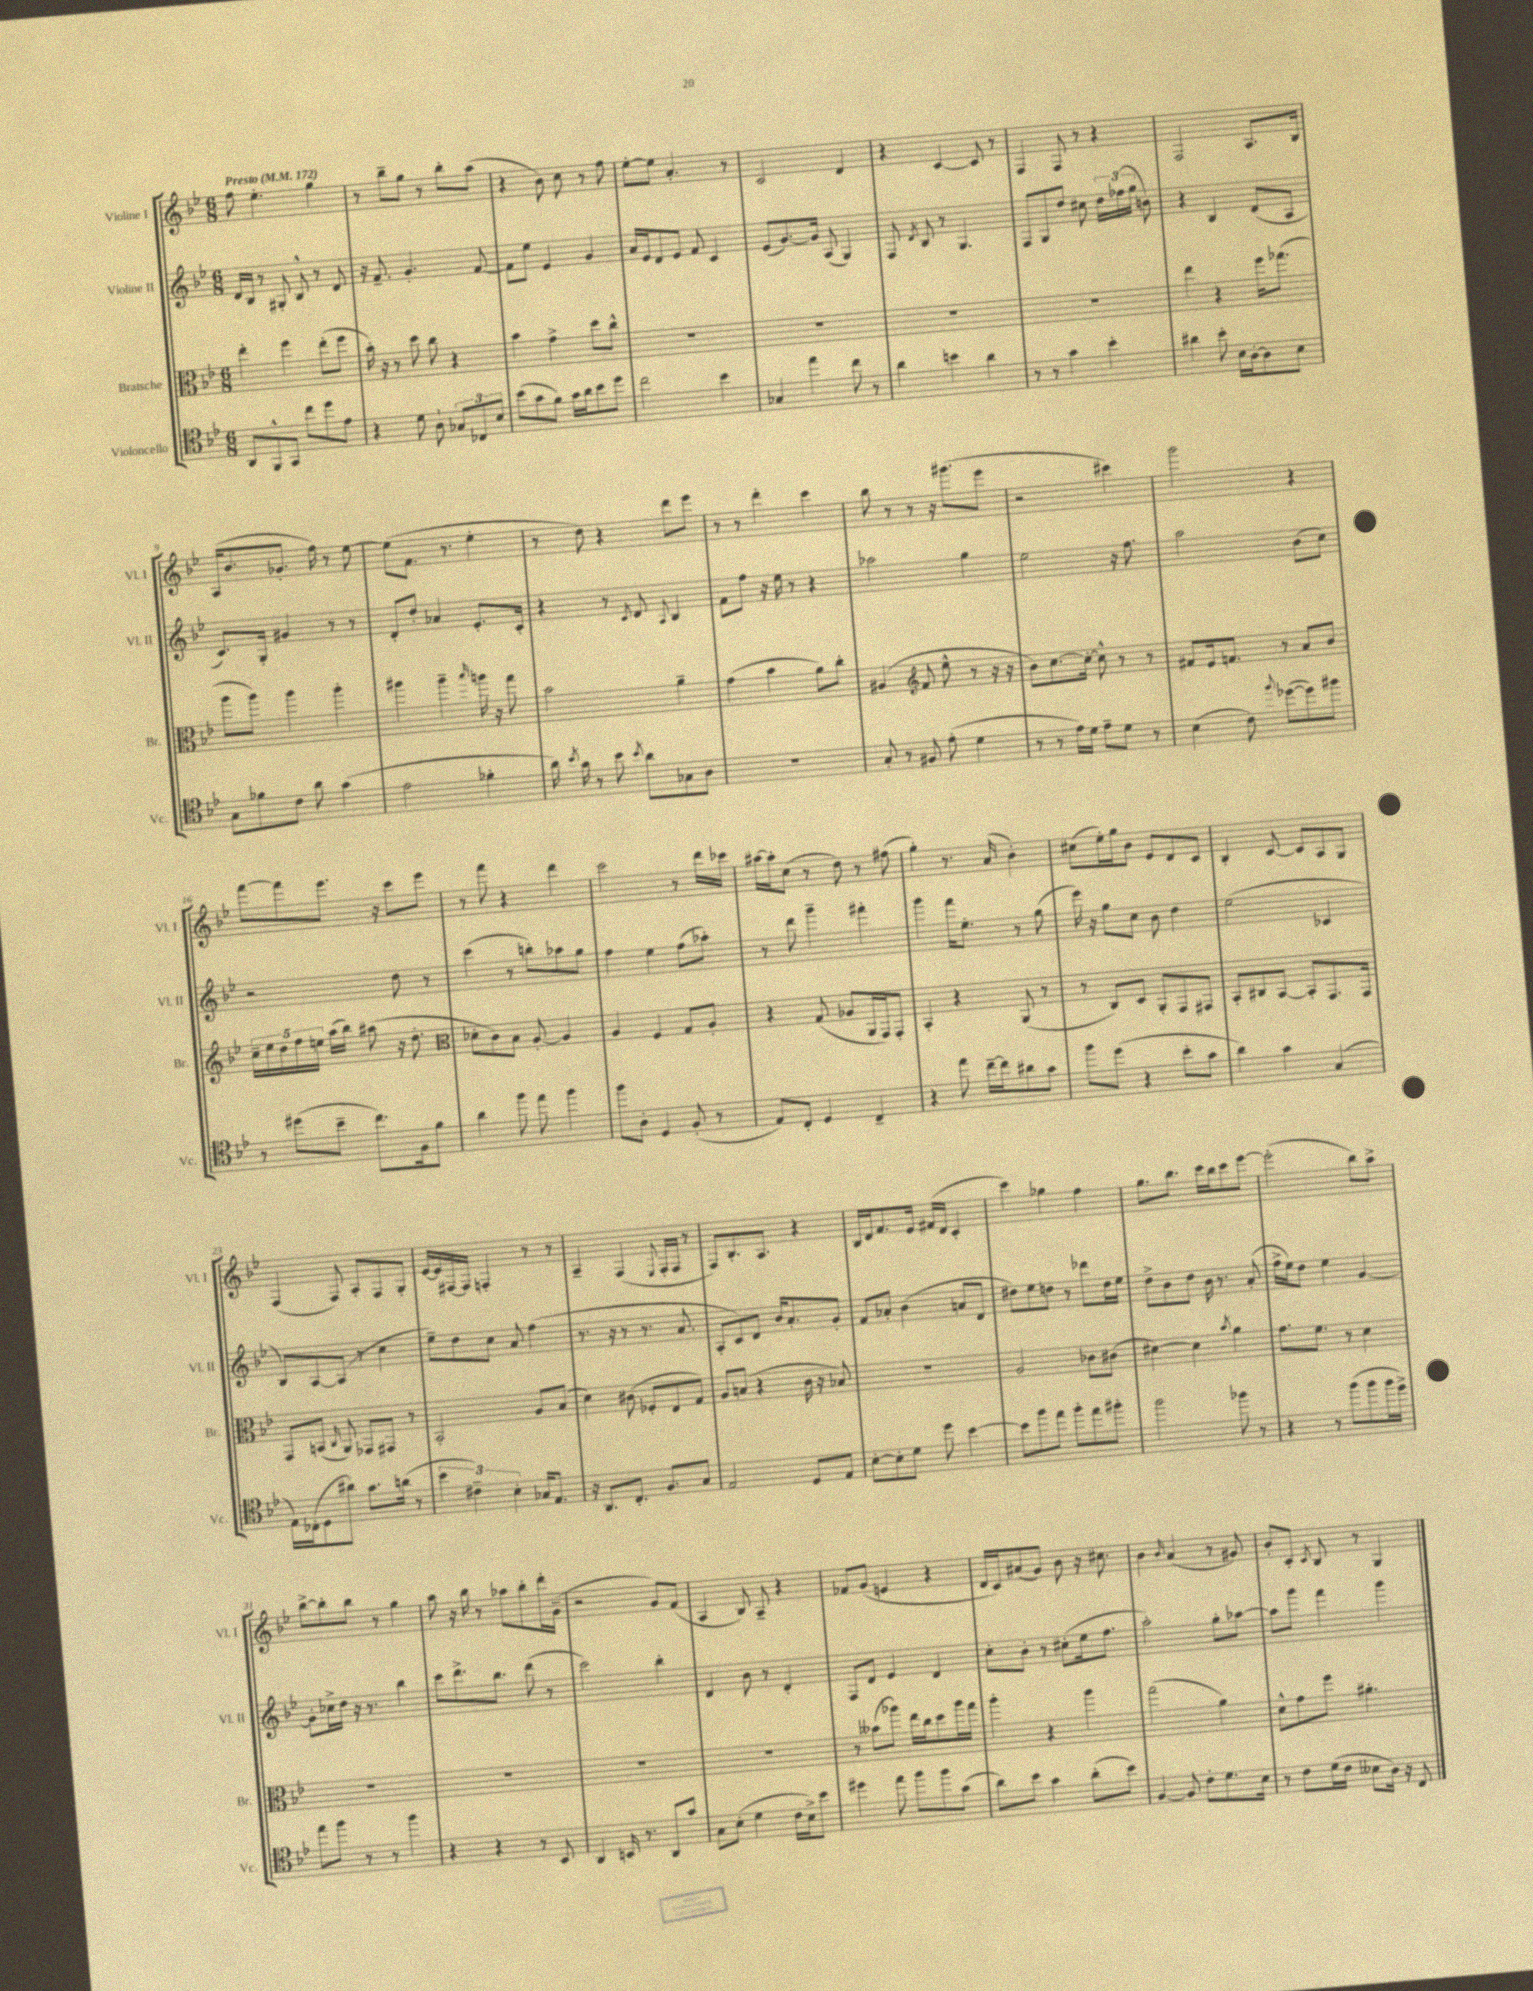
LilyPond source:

<<
\new StaffGroup <<
\new Staff = "s0" \with { instrumentName = "Violine I" shortInstrumentName = "Vl. I" } {
    \clef treble \key bes \major \numericTimeSignature \time 6/8 \tempo "Presto" 4 = 172
    \autoBeamOff f''8 ees''4.-. g''4 |
    r8 bes''8[-- g''8] r8 bes''8[-. a''8]( |
    r4 bes'8) c''8 r8 f''8 |
    ees''8[~-. ees''8] a'4.-. r8 |
    c'2 d'4 |
    r4 c'4~ c'8 r8 |
    f4 f8 r8 r4 |
    f2 a8.[ bes16] |
    a16[( bes'8. ges'8.]-. f''16) r8 ees''8~ |
    ees''8[( f'8.] r8. ees''4-. |
    r8 d''8) r4 d'''8[ ees'''8] |
    r8 r8 d'''4-. c'''4 |
    bes''8 r8 r8 r16 gis'''8.[( ees'''8] |
    r2 cis'''4) |
    g'''2 r4 |
    f'''8[~ f'''8 ees'''8.] r16 c'''8[ ees'''8] |
    r8 f'''8 r4 d'''4 |
    c'''2 r8 d'''16[ ces'''16] |
    ais''16[~ ais''16-. c''8]( r8 d''8) r8 fis''8( |
    g''4-.) r8. a'16( bes'4-.) |
    cis''8[( ees''16-.) g''16 bes'8] ees'8[ d'8 c'8] |
    bes4-. c'8~ c'8[ a8 g8] |
    f4( f8) a8[-. f8 g8]-. |
    ees'16[~ ees'16 fis16~ fis16] f4-. r8 r8 |
    a4-- f4( \appoggiatura { ees8 } f16[-. f16] r8 |
    f8[) bes8.-. a8.] r4 |
    bes16[ d'16 f'8. ees'16] fis'16[( d'16] c'4-. |
    c'''4) ges''4 f''4 |
    g''8.[ bes''8.] c'''16[ bes''16 c'''8 ees'''8]~ |
    ees'''2-.( bes''8[) a''8]-> |
    bes''8[~-> bes''8-. bes''8] r8 g''4 |
    a''8 r16 bes''16 r8 aes''8[ bes''8-. d'''16-. g'16]--( |
    r2 g'8[) f'8]( |
    a4 bes8) a8-- r4 |
    fes'8[ g'8]( e'4 r4 |
    d'16[ c'16) ais'8( g'8]) bes'8 r16 cis''8. |
    bes'4 \grace { bes'16 } a'4( r8 gis'8) |
    bes'8[-. c'8]-. \acciaccatura { c'8 } bes8 r8 g4 \bar "|." |
}
\new Staff = "s1" \with { instrumentName = "Violine II" shortInstrumentName = "Vl. II" } {
    \clef treble \key bes \major \numericTimeSignature \time 6/8
    \autoBeamOff d'16[ bes16] r8 gis8-. bes8-^ r8 d'8 |
    r16 f'8.-- g'4.-. f'8~ |
    f'8[ ees''8] ees'4 g'4 |
    a'16[ ees'16 d'8 ees'8] f'8 c'4 |
    ees'8[( g'8.~) g'16] a8( g4) |
    f8 \acciaccatura { d'8 } bes8 r8 g4. |
    f8[ g8 d''8] cis''8 \tuplet 3/2 { d''16[ fes''16( g''16] } b'8) |
    r4 bes4 d'8[( a8] |
    c'8.[) g16]-. gis'4 r8 r8 |
    d'8[-. d''8]-. aes'4 ees'8.[-. c'16]-. |
    r4 r8 \acciaccatura { c'8 } d'8 \appoggiatura { a8 } bes4 |
    f'8[ f''8] r16 ees''16 r8 r4 |
    aes''2 g''4 |
    ees''2 r16 f''8. |
    a''2 bes'8[( c''8]) |
    r2 d''8 r8 |
    c'''4( r8 b''8[-.) aes''8 g''8] |
    f''4 ees''4 f''8[( aes''8]-.) |
    r8 d'''8 g'''4-- fis'''4-. |
    g'''4 f'''16[ ees''8.]-. r8 g''8( |
    ees'''16) r16 g''8[ c''8] bes'8 d''4 |
    ees''2( ces'4 |
    bes8[) a8~ a8]( r8 c''4 |
    ees''8[--) d''8 c''8] a'8 f''4( |
    r8. r16 r8 r8. a'8. |
    a8[-. c'8) d'8] bes'16[ a'8.-. g'8]-. |
    f'8[ aes'8]-. bes'4( a'8[ d'8] |
    dis''8[) ees''8 d''8] r8 des'''8[ d''16 ees''16] |
    d''8[-> bes'8 d''8] bes'16 r8. a'8-.( |
    f''16[-> ees''16) d''8] ees''4 g'4~ |
    g'8[-. ces''16-> d''16] r16 r8. bes''4 |
    c'''8[ d'''8.-> bes''8.] d'''8( r8 |
    c'''2) bes''4-. |
    d'4 bes'8 r8 d'4-. |
    f8[ d'8] ees'4 d'4 |
    c''8[-. bes'8]-. r8 cis''8[-.( ees''16 f''8.] |
    a''2-.) g''8[-. aes''8]~ |
    aes''8[ g'''8] f'''4 g'''4 \bar "|." |
}
\new Staff = "s2" \with { instrumentName = "Bratsche" shortInstrumentName = "Br." } {
    \clef alto \key bes \major \numericTimeSignature \time 6/8
    \autoBeamOff ees''4-. f''4 ees''8[-.( f''8] |
    bes'16-.) r16 r8 d''8 c''8 r4 |
    bes'4 g'4-> d''8[ c''8]-^ |
    R2. |
    R2. |
    R2. |
    R2. |
    ees''4 r4 f''16[ ges''8.]( |
    a''8[ a''8]) a''4 a''4-. |
    ais''4 ais''4-- \grace { bes''16 } a''16 r16 g''8 |
    bes'2 a'4-- |
    g'4( bes'4 a'8[) c''8]-. |
    ais4( \clef treble f'8 ees''8-^ r8 r16 r16 |
    bes'8[) c''8.~ c''16]~-. c''8-^ r8 r8 |
    fis'8[ ees'16 f'8.] r8 a'8[ bes'8] |
    \tuplet 5/4 { c''16[-- ees''16 d''16 f''16 e''16] } a''16[( bes''16]) ais''8( r16 d''8.-. |
    \clef alto des'8[-. c'8) bes8] a8~-. a4 |
    a4 f4 g8[ a8]-. |
    r4 g8( aes8[ a,16 g,16) g,8]-. |
    bes,4-. r4 a,8( r8 |
    r8 c8[) d8] a,8[-. g,8 gis,8] |
    bes,8[-. cis8 bes,8]~ bes,8[-. g,8. g,16] |
    g,8[ b,8]( \grace { c16 } a,8) ges,8[ gis,8] r8 |
    bes,2-. a8[ bes8]( |
    d'4) cis'8( fes8[-. ees8 g8]) |
    a8[ b8]( r4 c'16 r16 bes8) |
    R2. |
    a2 ces'8[ cis'8]( |
    dis'4~) dis'4 \acciaccatura { bes'8 } a'4 |
    g'8.[ f'8.] r8 d'4 |
    R2. |
    R2. |
    R2. |
    R2. |
    r8 beses'8[( aes''8]) ees''16[ c''16 d''8 aes''16 g''16] |
    a''4-. r4 a''4 |
    g''2( a'4) |
    d'8[-^ g'8 f''8] ais'4.-. \bar "|." |
}
\new Staff = "s3" \with { instrumentName = "Violoncello" shortInstrumentName = "Vc." } {
    \clef tenor \key bes \major \numericTimeSignature \time 6/8
    \autoBeamOff a,8[ f,8-^ g,8] c''8[ d''8 ees'8] |
    r4 d'8 a8-! \tuplet 3/2 { ges8[ ces8 bes8] } |
    bes'8[( g'8 f'8]) g'16[ a'16 bes'8 d''8] |
    c''2 bes'4 |
    ges4 ees''4 c''8 r8 |
    a'4 b'4 a'4 |
    r8 r8 g'4 bes'4-. |
    ais'4 bes'8-. bes16[ a16~-. a8 bes8] |
    g8[ fes'8 c'8] a'8 g'4( |
    ees'2 fes'4-. |
    a'16) \acciaccatura { bes'8 } g'16 r8 bes'8 \acciaccatura { bes'8 } a'8[ ges8 a8] |
    R2. |
    g8-. r8 fis8 ees'8-.( d'4 |
    r8 r8 ees'16[) d'16] ees'8[-- d'8] r8 |
    bes4( c'8) \appoggiatura { f''8 } des''8[~( des''8) fis''8] |
    r8 dis''8[( bes'8]-- c''8.[) f16 f'8] |
    a'4 f''8 ees''8 f''4 |
    f''8[ a8]-. d4 f8-.( r8 |
    ees8[) c8]-. d4 c4-- |
    r4 ees''8 c''16[~-- c''16 ais'8 g'8] |
    f''8[ d''8]( r4 bes'8[-. g'8] |
    a'4) g'4 g4( |
    ees16[) ces16-.( d8 ais'8]) g'8.[ a'16]( r8 |
    \tuplet 3/2 { bes'4 cis'4--) bes4-. } ges16[ ees8.] |
    r16 a,8.[ c8.]-. f8.[ g8] |
    ees2 d8[ ees8] |
    bes8[~-. bes8-. d'8] d''8 bes'4~ |
    bes'8[ f''8 ees''8] f''8[-. ees''8 fis''8]-. |
    f''2 fes''8 r8 |
    r4 r8 f''8[( f''8 f''16 d''16]->) |
    ees''8[ f''8] r8 r8 f''4 |
    r4 r4 r8 bes,8 |
    a,4 b,16 r8. a,8[ g'8] |
    g8[ bes8]-.( d'4 c'16[ bes16->) bes'8] |
    dis''4 ees''8 f''8[ f''8 g'8]( |
    a'8[) bes'8] g'4 a'8[-.( bes'8]) |
    f4~ f8 c'8[-. d'8. bes16] |
    r8 c'8[ d'16( c'16] beses8[ a16]) r16 c8 \bar "|." |
}
>>
>>
